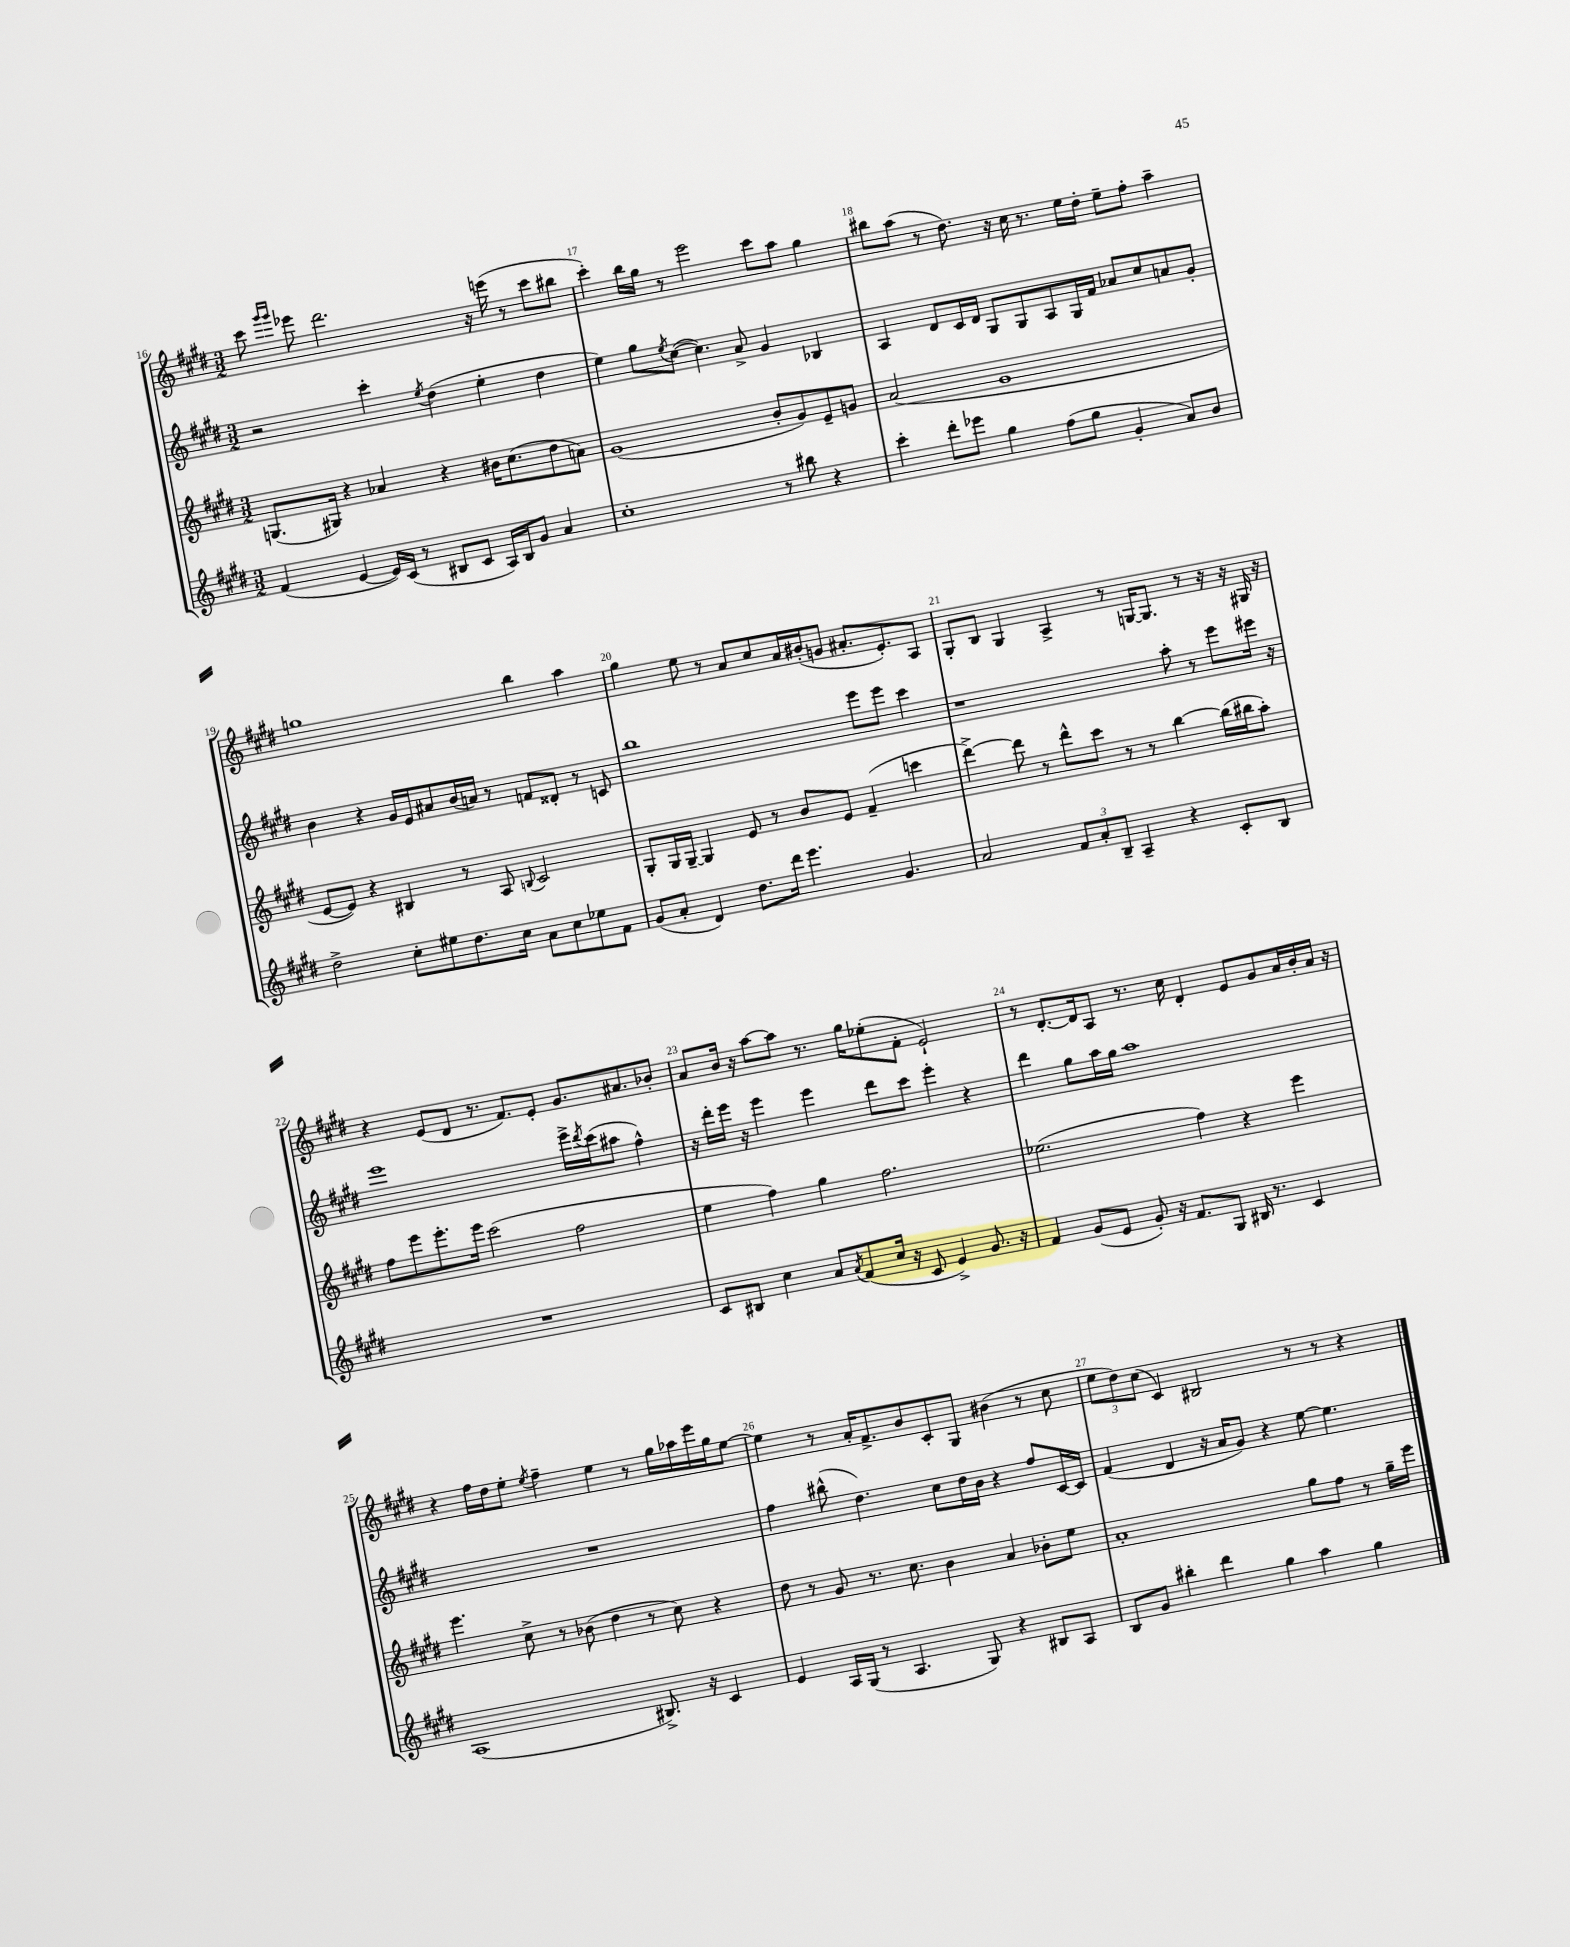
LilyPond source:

<<
\new StaffGroup <<
\new Staff = "s0" {
    \clef treble \key e \major \numericTimeSignature \time 3/2
    cis'''8 \grace { gis'''16 gis'''16 } ees'''8 dis'''2. r16 e'''16( r8 cis'''8 bis''8 |
    cis'''4-.) b''16 gis''16 r8 e'''2 cis'''8 a''8 gis''4 |
    bis''8 a''8( r8 dis''8.) r16 cis''16 r8. e''16 dis''16-. e''8-- fis''8-. a''4-- |
    g''1 b''4 a''4 |
    gis''4 e''8 r8 a'8 cis''8 a'16 bis'16-.( g'8 ais'8.-. e'8.-.) a8 |
    gis8-. b8 gis4 a4-> r8 g16~ g8. r8 r16 r16 gis16 r16 |
    r4 e'8( dis'8 r8. fis'8.) e'8-. gis'8. ais'8. bes'8-. |
    a'8 b'16 r16 a''8~ a''8 r8. gis''16 ees''8-.( fis'8-. e'2-!) |
    r8 dis'8.~-. dis'16 a8 r8. cis''16 dis'4-. e'8 gis'8 a'16 b'16-. a'16 r16 |
    r4 fis''16 dis''16 e''8-. \acciaccatura { e''8 } fis''4-- e''4 r8 gis''16 aes''16 e'''16 gis''16 e''8~ |
    e''4 r8 a'16-. fis'8.-> b'8 cis'8-. gis8 bis'4( r8 cis''8 |
    \tuplet 3/2 { e''8 dis''8) cis''8( } cis'4) bis2 r8 r8 r4 \bar "|." |
}
\new Staff = "s1" {
    \clef treble \key e \major \numericTimeSignature \time 3/2
    r2 cis'''4-. \acciaccatura { e''8 } dis''4( e''4-. dis''4 |
    e''4) gis''8 \acciaccatura { e''8 } cis''8~( cis''4.) a'8-> gis'4 bes4 |
    a4 dis'8 cis'16 dis'16 gis8 gis8 a8 gis16 fis'16 aes'8 cis''8 a'8 gis'8-. |
    b'4 r4 gis'16 e'16 ais'8 b'16( a'16) r8 f'8 disis'8-. r8 c'8 |
    b''1 e'''8 e'''8 cis'''4 |
    r1 a''8-. r8 e'''8 eis'''16 r16 |
    e'''1 e'''16-> \acciaccatura { dis'''8 } cis'''16( ais''8 fis''4-^) |
    r16 dis'''16-. e'''16 r16 e'''4 e'''4 dis'''8 cis'''8 e'''4-. r4 |
    dis'''4 gis''8 a''16 gis''16 a''1 |
    R1. |
    fis''4 bis''8-^( dis''4.) cis''8 dis''16 b'16 r4 fis''8 cis'16~ cis'16 |
    fis'4( dis'4 r16 a'16 gis'8) r4 e''8~ e''4. \bar "|." |
}
\new Staff = "s2" {
    \clef treble \key e \major \numericTimeSignature \time 3/2
    g8.( gis16) r4 aes'4 r4 bis'16 cis''8.( dis''8 a'8) |
    gis'1( b'8-. gis'8) e'8-- g'8 |
    a'2( gis'1 |
    e'8~ e'8) r4 bis4 r8 a8 \appoggiatura { b8 } cis'2 |
    gis8-. gis16 gis16~-- gis4 e'8 r8 b'8 e'8 fis'4--( c'''4 |
    dis'''4~->) dis'''8 r8 dis'''8-^ cis'''8 r8 r8 b''4~ b''16( bis''16 a''8-.) |
    fis''8 e'''8 e'''8.-. e'''16 cis'''2( fis''2 |
    e''4 fis''4) gis''4 fis''2. |
    ees''2.( fis''4) r4 e'''4 |
    e'''4. cis''8-> r8 bes'8( dis''4 r8 cis''8) r4 |
    dis''8 r8 gis'8 r8. cis''8. b'4 a'4 bes'8-. e''8 |
    a'1-. gis''8 fis''8 r8 gis''16-- e'''16 \bar "|." |
}
\new Staff = "s3" {
    \clef treble \key e \major \numericTimeSignature \time 3/2
    fis'4( e'4~ e'16) cis'16( r8 bis8 cis'8 a16) bis16 gis'8 a'4 |
    cis''1-. r8 bis''8 r4 |
    cis'''4-. dis'''8-. ees'''8 gis''4 fis''8( gis''8 gis'4-. a'8) b'8 |
    dis''2-> cis''8-. eis''8 dis''8. cis''16 a'8 cis''8 ees''8 fis'8 |
    gis'8( a'8-. dis'4) dis''8. dis'''16 e'''4. gis'4. |
    a'2 \tuplet 3/2 { fis'8 a'8-. b8-- } a4-- r4 cis'8-. b8 |
    R1. |
    cis'8 bis8 cis''4 a'8 \acciaccatura { a'8 } fis'8( cis''16 r16 cis'8 e'4->) gis'8. r16 |
    fis'4 gis'8( e'8 gis'8-.) r16 fis'8. gis8 bis16 r8. cis'4 |
    a1( bis8.->) r16 cis'4 |
    e'4 a16 gis16( r8 a4. gis8) r4 bis8 a8 |
    b8 gis'8 bis''4-. dis'''4 gis''4 a''4 gis''4 \bar "|." |
}
>>
>>
\layout { \context { \Score currentBarNumber = #16 \override BarNumber.break-visibility = ##(#f #t #t) barNumberVisibility = #all-bar-numbers-visible } }
